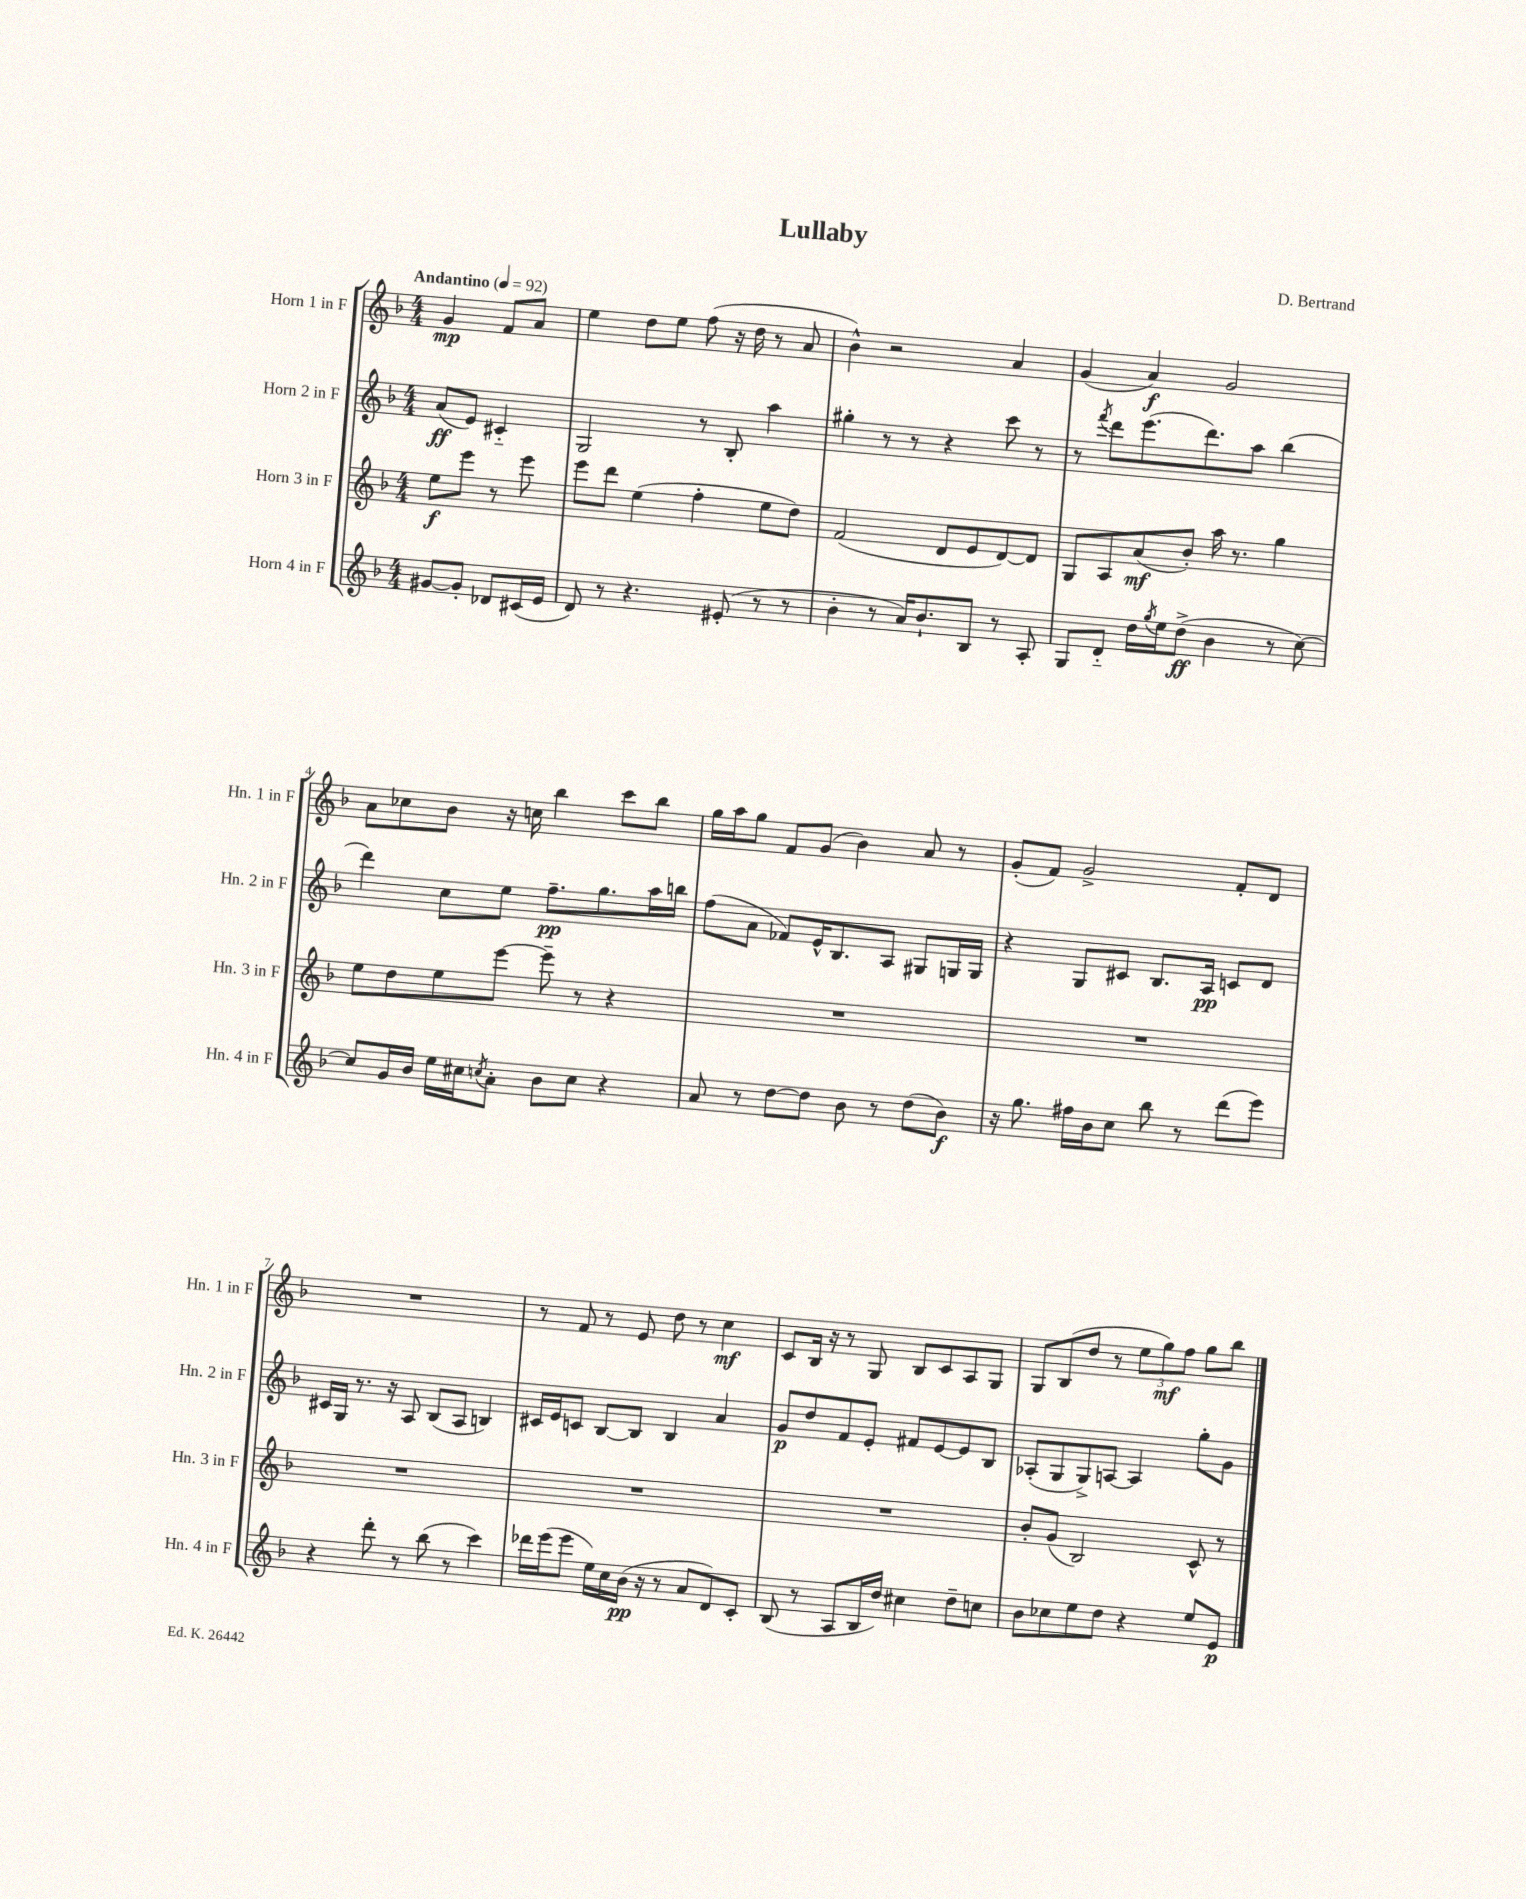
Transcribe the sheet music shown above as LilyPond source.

\header { title = "Lullaby" composer = "D. Bertrand" }
<<
\new StaffGroup <<
\new Staff = "s0" \with { instrumentName = "Horn 1 in F" shortInstrumentName = "Hn. 1 in F" } {
    \clef treble \key f \major \numericTimeSignature \time 4/4 \partial 2 \tempo "Andantino" 4 = 92
    g'4\mp f'8 a'8 |
    e''4 d''8 e''8 f''8( r16 d''16 r8 a'8 |
    bes'4-^) r2 a'4 |
    g'4( a'4\f) g'2 |
    a'8 ces''8 bes'8 r16 c''16 bes''4 c'''8 bes''8 |
    g''16 a''16 g''8 f'8 g'8( bes'4) a'8 r8 |
    g'8-.( f'8) g'2-> f'8-. d'8 |
    R1 |
    r8 f'8 r8 e'8 d''8 r8 c''4\mf |
    c'8 bes16 r16 r8 g8 bes8 c'8 a8 g8 |
    g8 bes8( d''8 r8 \tuplet 3/2 { e''8 g''8\mf) f''8 } g''8 bes''8 \bar "|." |
}
\new Staff = "s1" \with { instrumentName = "Horn 2 in F" shortInstrumentName = "Hn. 2 in F" } {
    \clef treble \key f \major \numericTimeSignature \time 4/4 \partial 2
    a'8\ff( e'8) cis'4-_ |
    g2 r8 bes8-. a''4 |
    gis''4-. r8 r8 r4 c'''8 r8 |
    r8 \acciaccatura { f'''8 } d'''8 e'''8.( d'''8.) a''8 bes''4( |
    d'''4) c''8 e''8 f''8.--\pp g''8. a''16 b''16 |
    f''8( a'8 fes'8) e'16-^ bes8. a8 gis8 g16 g16 |
    r4 g8 cis'8 bes8. a16\pp c'8 d'8 |
    cis'16 g16 r8. r16 a8 bes8( a8 b4) |
    cis'16 e'16 c'8 bes8~ bes8 bes4 a'4 |
    g'8\p d''8 f'8 e'8-. fis'8 e'8~ e'8 bes8 |
    aes8-.( g8 g8->) a8~ a4 g''8-. g'8 \bar "|." |
}
\new Staff = "s2" \with { instrumentName = "Horn 3 in F" shortInstrumentName = "Hn. 3 in F" } {
    \clef treble \key f \major \numericTimeSignature \time 4/4 \partial 2
    e''8\f e'''8 r8 e'''8 |
    e'''8 d'''8 e''4( f''4-. e''8 d''8) |
    f'2( d'8 e'8 d'8~) d'8 |
    g8 a8 a'8\mf( bes'8-.) a''16 r8. g''4 |
    e''8 d''8 e''8 e'''8~ e'''8-- r8 r4 |
    R1 |
    R1 |
    R1 |
    R1 |
    R1 |
    bes'8-. g'8( bes2) c'8-^ r8 \bar "|." |
}
\new Staff = "s3" \with { instrumentName = "Horn 4 in F" shortInstrumentName = "Hn. 4 in F" } {
    \clef treble \key f \major \numericTimeSignature \time 4/4 \partial 2
    gis'8~ gis'8-. des'8 cis'16( e'16 |
    d'8) r8 r4. eis'8-.( r8 r8 |
    bes'4-. r8 a'16) bes'8.-! bes8 r8 a8-. |
    g8 d'8-_ d''16 \acciaccatura { g''8 } e''16 d''8->\ff( bes'4 r8 c''8~) |
    c''8 g'16 bes'16 e''16 cis''16 \acciaccatura { c''8 } a'8-. bes'8 c''8 r4 |
    a'8 r8 d''8~ d''8 bes'8 r8 d''8( bes'8\f) |
    r16 g''8. fis''16 bes'16 c''8 bes''8 r8 d'''8( e'''8) |
    r4 d'''8-. r8 bes''8( r8 c'''4) |
    des'''16 e'''16( e'''8 e''16) c''16 bes'16\pp( r16 r8 a'8 d'8) c'8-. |
    bes8( r8 a8 bes16 d''16) cis''4 d''8-- c''8 |
    bes'8 ces''8 e''8 d''8 r4 e''8 e'8\p \bar "|." |
}
>>
>>
